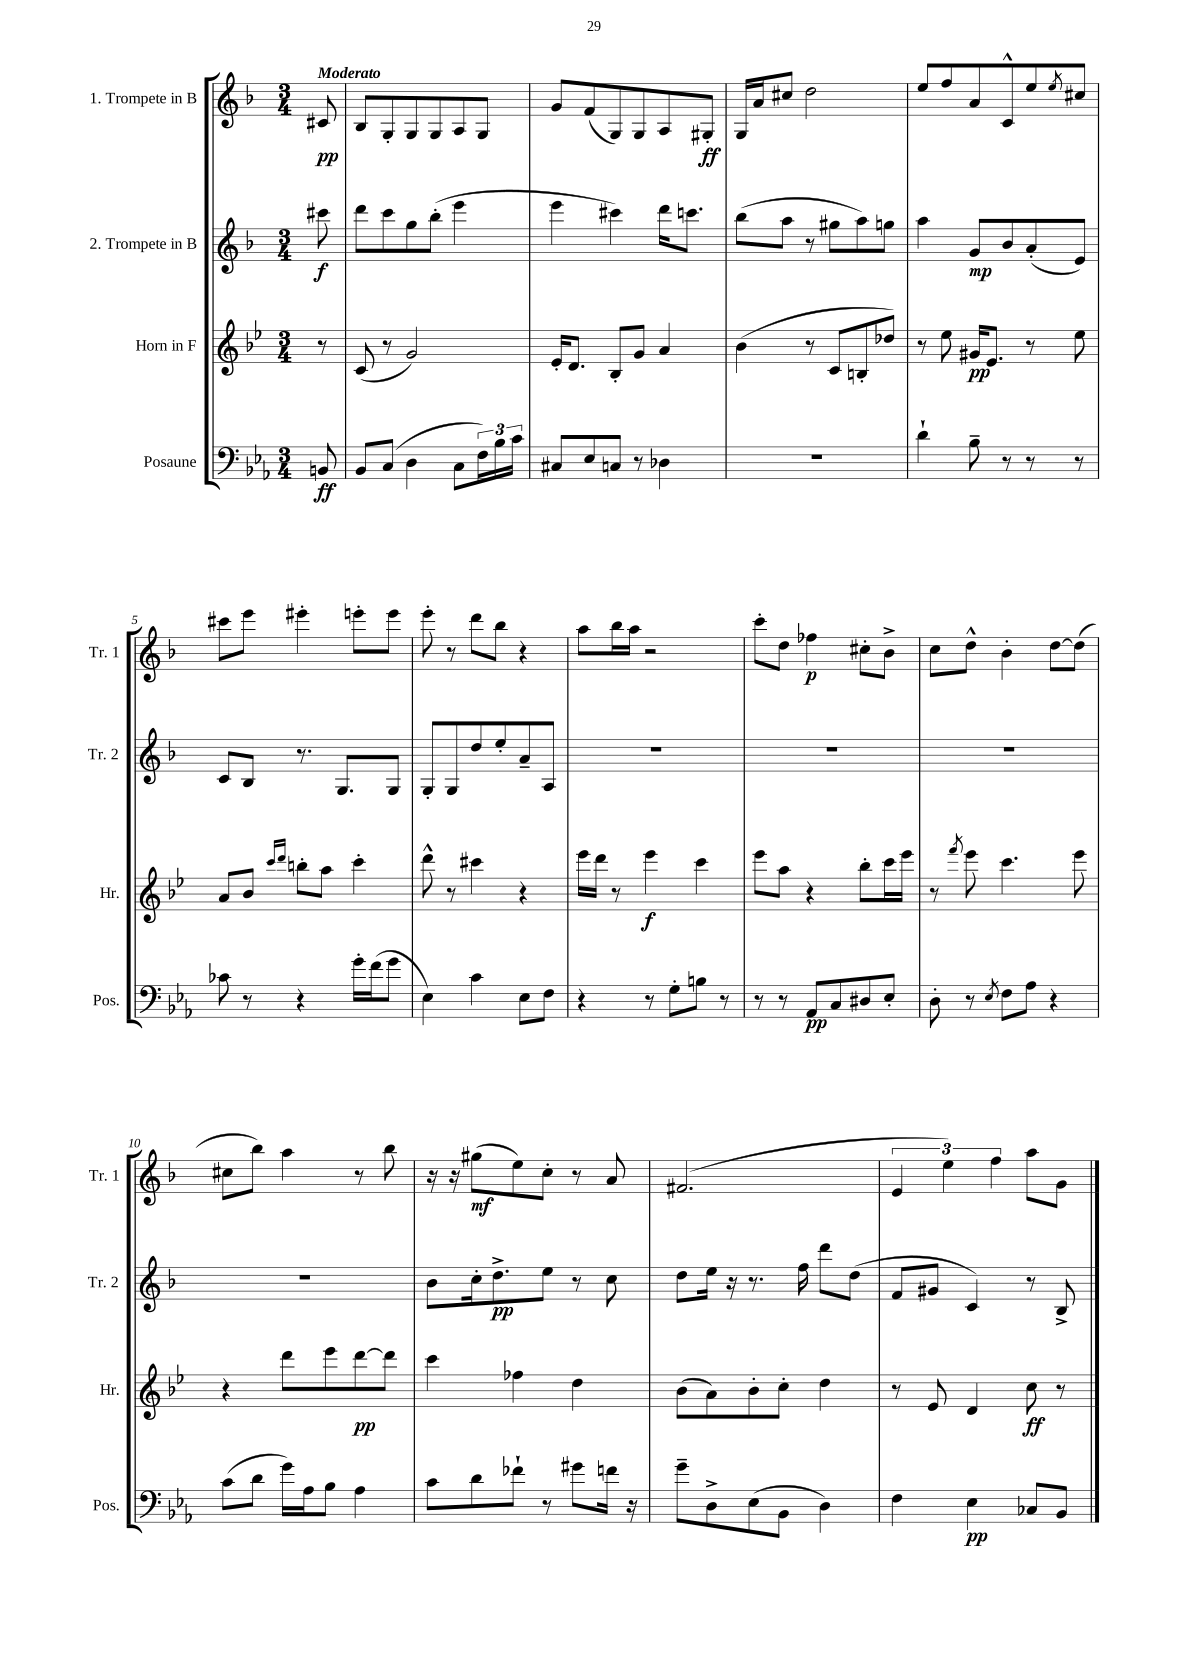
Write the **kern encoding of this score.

**kern	**kern	**kern	**kern
*staff4	*staff3	*staff2	*staff1
*clefF4	*clefG2	*clefG2	*clefG2
*k[b-e-a-]	*k[b-e-]	*k[b-]	*k[b-]
*M3/4	*M3/4	*M3/4	*M3/4
8BB/	8r	8ccc#\	8c#/
=	=	=	=
8BB-/L	(8c/	8ddd\L	8B-/L
(8C/J	8r	8ccc\	8G'/
4D\	2g/)	8gg\	8G/
.	.	(8bb-'\J	8G/
8C\L	.	4eee\	8A/
24F\L)	.	.	8G/J
24B-\	.	.	.
24c\JJ	.	.	.
=	=	=	=
8C#/L	16e-'/LK	4eee\	8g/L
.	8.d/J	.	.
8E-/	.	.	(8f/
8C/J	8B-'/L	4ccc#\)	8G/)
8r	8g/J	.	8G/
4D-\	4a/	16ddd\LK	8A/
.	.	8.ccc\J	.
.	.	.	8G#'/J
=	=	=	=
2.r	(4b-\	(8bb-\L	16G/LL
.	.	.	16a/J
.	.	8aa\J	8cc#/J
.	8r	8r	2dd\
.	8c/L	8gg#\L	.
.	8B'/	8aa\)	.
.	8dd-/J)	8gg\J	.
=	=	=	=
4d`\	8r	4aa\	8ee/L
.	8ee-\	.	8ff/
8B-~\	16g#/LK	8g/L	8a/
.	8.e-/J	.	.
8r	.	8b-/	8c^^/
8r	8r	(8a'/	8ee/
.	.	.	8qee/
8r	8ee-\	8e/J)	8cc#/J
=	=	=	=
8c-\	8a/L	8c/L	8ccc#\L
8r	8b-/J	8B-/J	8eee\J
.	16qqccc/LL	.	.
.	16qqddd/JJ	.	.
4r	8bb'\L	8.r	4eee#'\
.	8aa\J	.	.
.	.	8.G/L	.
16g'\LL	4ccc'\	.	8eee'\L
(16f\J	.	.	.
8g\J	.	8G/J	8eee\J
=	=	=	=
4E-\)	8ddd^^\	8G'/L	8eee'\
.	8r	8G/	8r
4c\	4ccc#\	8dd/	8ddd\L
.	.	8ee'/	8bb-\J
8E-\L	4r	8a~/	4r
8F\J	.	8A/J	.
=	=	=	=
4r	16eee-\LL	2.r	8aa\L
.	16ddd\JJ	.	.
.	8r	.	16bb-\L
.	.	.	16aa\JJ
8r	4eee-\	.	2r
8G'\L	.	.	.
8B\J	4ccc\	.	.
8r	.	.	.
=	=	=	=
8r	8eee-\L	2.r	8ccc'\L
8r	8aa\J	.	8dd\J
8AA-/L	4r	.	4ff-\
8C/	.	.	.
8D#/	8bb-'\L	.	8cc#'\L
8E-'/J	16ccc\L	.	8b-^\J
.	16eee-\JJ	.	.
=	=	=	=
8D'\	8r	2.r	8cc\L
.	8qfff/	.	.
8r	8eee-\	.	8dd^^\J
8qE-/	.	.	.
8F\L	4.ccc\	.	4b-'\
8A-\J	.	.	.
4r	.	.	[8dd\L
.	8eee-\	.	(8dd\]J
=	=	=	=
(8c\L	4r	2.r	8cc#\L
8d\J	.	.	8bb-\J)
16g\LL)	8ddd\L	.	4aa\
16A-\J	.	.	.
8B-\J	8eee-\	.	.
4A-\	[8ddd\	.	8r
.	8ddd\]J	.	8bb-\
=	=	=	=
8c\L	4ccc\	8b-\L	16r
.	.	.	16r
8d\	.	16cc'\k	(8gg#\L
.	.	8.dd^\	.
8f-`\J	4ff-\	.	8ee\)
8r	.	8ee\J	8cc'\J
8g#\L	4dd\	8r	8r
16f\Jk	.	8cc\	8a/
16r	.	.	.
=	=	=	=
8g~\L	(8b-\L	8dd\L	(2.f#/
8D^\	8a\)	16ee\Jk	.
.	.	16r	.
(8E-\	8b-'\	8.r	.
8BB-\J	8cc'\J	.	.
.	.	16ff\	.
4D\)	4dd\	8ddd\L	.
.	.	(8dd\J	.
=	=	=	=
4F\	8r	8f/L	6e/
.	8e-/	8g#/J	.
.	.	.	6ee\)
4E-\	4d/	4c/)	.
.	.	.	6ff\
8C-/L	8cc\	8r	8aa\L
8BB-/J	8r	8B-^/	8g\J
==	==	==	==
*-	*-	*-	*-
